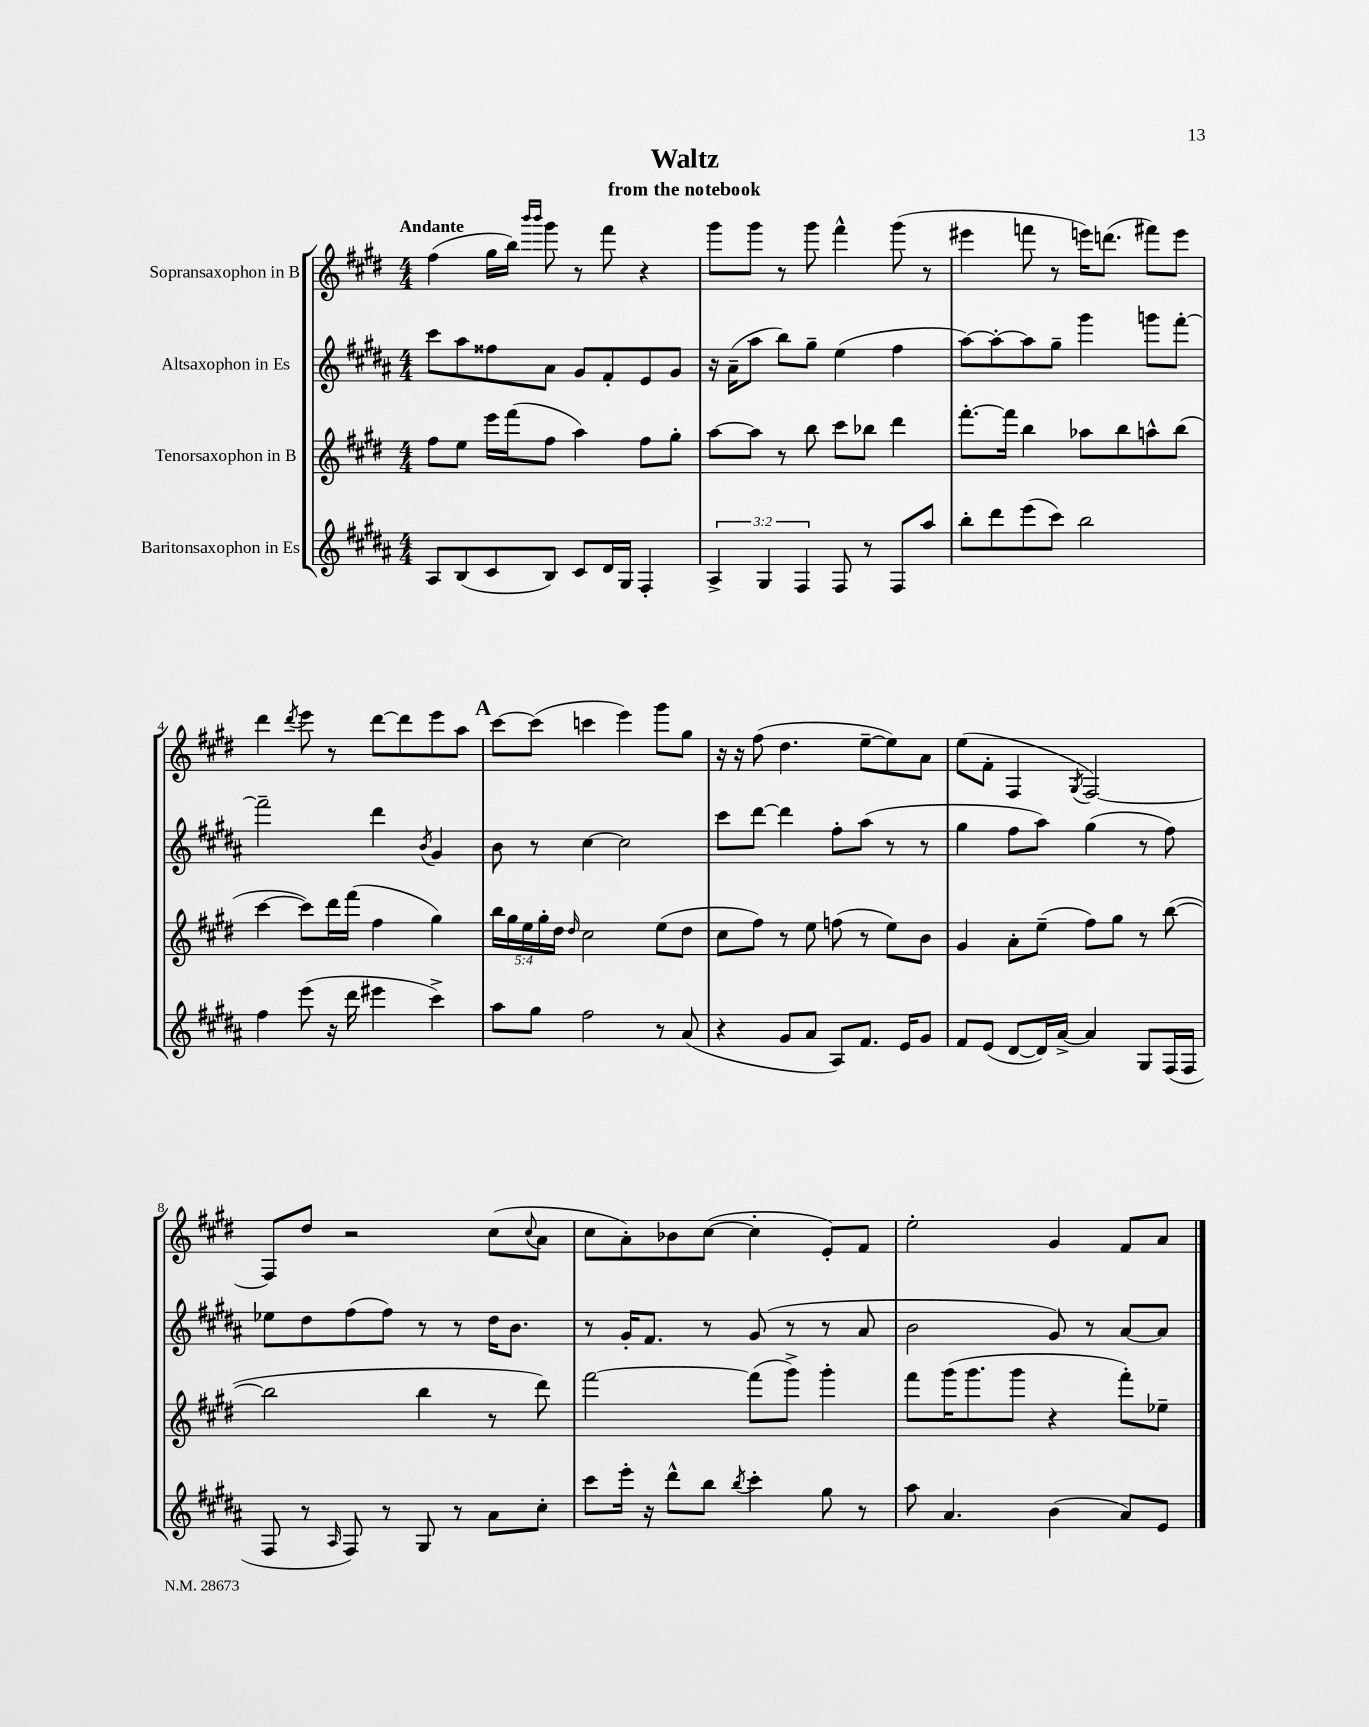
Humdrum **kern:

**kern	**kern	**kern	**kern
*part4	*part3	*part2	*part1
*staff4	*staff3	*staff2	*staff1
*I"Baritonsaxophon in Es	*I"Tenorsaxophon in B	*I"Altsaxophon in Es	*I"Sopransaxophon in B
*clefG2	*clefG2	*clefG2	*clefG2
*k[f#c#g#d#a#]	*k[f#c#g#d#]	*k[f#c#g#d#a#]	*k[f#c#g#d#]
*M4/4	*M4/4	*M4/4	*M4/4
=1	=1	=1	=1
!	!	!	!LO:TX:a:B:t=Andante
8A#/L	8ff#\L	8ccc#\L	(4ff#\
(8B/	8ee\J	8aa#\	.
8c#/	16eee\LL	8ff##X\	16gg#\LL
.	(16fff#\J	.	16bb\JJ)
.	.	.	16qqbbb/LL
.	.	.	16qqbbb/JJ
8B/J)	8ff#\J	8a#\J	8ggg#\
8c#/L	4aa\)	8g#/L	8r
16d#/L	.	8f#'/	8fff#\
16G#/JJ	.	.	.
4F#'/	8ff#\L	8e/	4r
.	8gg#'\J	8g#/J	.
=2	=2	=2	=2
6A#^/	[8aa\L	16r	8ggg#\L
.	.	(16a#~\KL	.
.	8aa\J]	8aa#\J	8ggg#\J
6G#/	.	.	.
.	8r	8bb\L)	8r
6F#/	.	.	.
.	8bb\	8gg#~\J	8ggg#\
8F#/	8ccc#\L	(4ee\	4fff#^^\
8r	8bb-X\J	.	.
8F#/L	4ddd#\	4ff#\	(8ggg#\
8aa#/J	.	.	8r
=3	=3	=3	=3
8bb'\L	[8.fff#'\L	[8aa#\L)	4eee#X\
8ddd#\	.	8aa#'\_	.
.	16fff#\Jk]	.	.
(8eee\	4bb\	8aa#\]	8fffn\
8ccc#\J)	.	8gg#~\J	8r
2bb\	8aa-X\L	4ggg#\	16eeen\KL)
.	.	.	(8.dddn\J
.	8bb\	.	.
.	8aan^^\	8gggn\L	8fff#X\L)
.	(8bb\J	[8fff#'\J	8eee\J
!!LO:LB:g=z
=4	=4	=4	=4
4ff#\	[4ccc#\	2fff#~\]	4ddd#\
.	.	.	8qddd#/
(8eee\	8ccc#\L])	.	8eee\
16r	16ddd#\L	.	8r
16ddd#\	(16fff#\JJ	.	.
4eee#X\	4ff#\	4ddd#\	[8ddd#\L
.	.	.	8ddd#\]
.	.	8qb/	.
4ccc#^\)	4gg#\)	4g#/	8eee\
.	.	.	8aa\J
!!LO:REH:place=s1:t=A
=5	=5	=5	=5
8aa#\L	20bb\LL	8b\	[8ccc#\L
.	20gg#\	.	.
.	20ee\	.	.
8gg#\J	.	8r	(8ccc#\J]
.	20gg#'\	.	.
.	20dd#\JJ	.	.
.	16qqdd#/	.	.
2ff#\	2cc#\	[4cc#\	4cccn\
.	.	2cc#\]	4eee\)
8r	(8ee\L	.	8ggg#\L
(8a#/	8dd#\J	.	8gg#\J
=6	=6	=6	=6
4r	8cc#\L	8ccc#\L	16r
.	.	.	16r
.	8ff#\J)	[8ddd#\J	(8ff#\
8g#/L	8r	4ddd#\]	4.dd#\
8a#/J	8ee\	.	.
8A#/L)	(8ffn\	8ff#'\L	.
8.f#/J	8r	(8aa#\J	[8ee~\L
.	8ee\L)	8r	8ee\])
16e/KL	.	.	.
8g#/J	8b\J	8r	8a\J
=7	=7	=7	=7
8f#/L	4g#/	4gg#\	(8ee\L
(8e/J	.	.	8f#'\J
[8d#/L	8a'\L	8ff#\L	4F#/
16d#/L])	(8ee~\J	8aa#\J)	.
[16a#^/JJ	.	.	.
.	.	.	8qG#/
4a#/]	8ff#\L)	(4gg#\	[2F#/)
.	8gg#\J	.	.
8G#/L	8r	8r	.
(16F#/L	([8bb\	8ff#\)	.
16F#/JJ	.	.	.
!!LO:LB:g=z
=8	=8	=8	=8
8F#/	2bb\]	8ee-X\L	8F#/L]
8r	.	8dd#\	8dd#/J
16qqA#/	.	.	.
8F#/)	.	(8ff#\	2r
8r	.	8ff#\J)	.
8G#/	4bb\	8r	.
8r	.	8r	.
8a#\L	8r	16dd#\KL	(8cc#\L
.	.	8.b\J	.
.	.	.	8qqcc#/
8cc#'\J	8ddd#\)	.	8a\J
=9	=9	=9	=9
8ccc#\L	[2fff#\	8r	8cc#\L
16eee'\Jk	.	16g#'/KL	8a'\)
16r	.	8.f#/J	.
8ddd#^^\L	.	.	8b-X\
8bb\J	.	8r	([8cc#\J
8qbb/	.	.	.
4ccc#'\	(8fff#\L]	(8g#/	4cc#'\]
.	8ggg#^\J)	8r	.
8gg#\	4ggg#'\	8r	8e'/L)
8r	.	8a#/	8f#/J
=10	=10	=10	=10
8aa#\	8fff#\L	2b\	2ee'\
4.a#/	(16ggg#\K	.	.
.	8.ggg#\	.	.
.	8ggg#\J	.	.
(4b\	4r	8g#/)	4g#/
.	.	8r	.
8a#/L)	8fff#'\L)	[8a#/L	8f#/L
8e/J	8ee-X~\J	8a#/J]	8a/J
==	==	==	==
*-	*-	*-	*-
